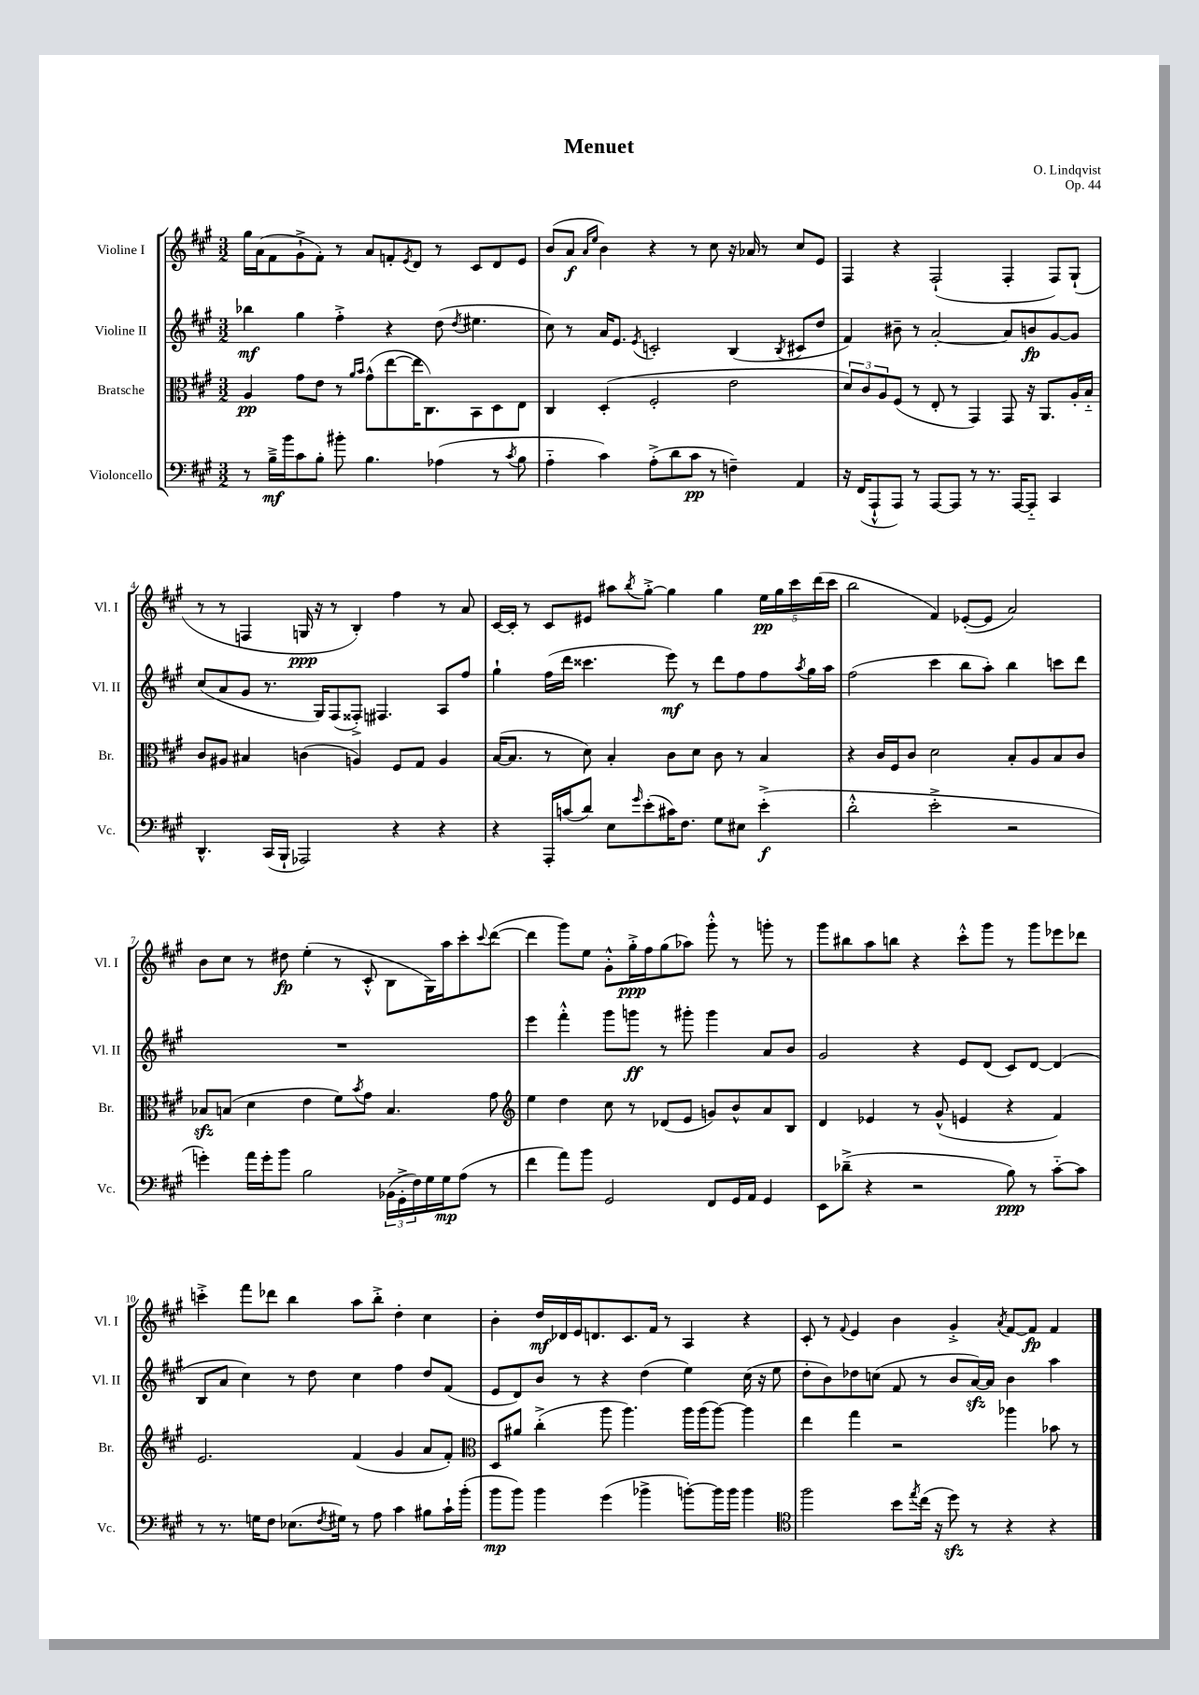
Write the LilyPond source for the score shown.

\header { title = "Menuet" composer = "O. Lindqvist" opus = "Op. 44" }
<<
\new StaffGroup <<
\new Staff = "s0" \with { instrumentName = "Violine I" shortInstrumentName = "Vl. I" } {
    \clef treble \key a \major \numericTimeSignature \time 3/2
    gis''16 a'16( fis'8 gis'8-!-> fis'8-.) r8 a'8 f'8-. \acciaccatura { e'8 } d'8 r8 cis'8 d'8 e'8 |
    b'8( a'8\f \grace { a'16 e''16 } b'4) r4 r8 cis''8 r16 aes'16 r8 cis''8 e'8 |
    fis4 r4 fis2-!( fis4-. fis8) gis8-!( |
    r8 r8 f4 g16\ppp r16 r8 b4-.) fis''4 r8 a'8 |
    cis'16~ cis'16-. r8 cis'8 eis'8 ais''8 \acciaccatura { b''8 } gis''8~-.-> gis''4 gis''4 \tuplet 5/4 { e''16\pp gis''16 cis'''16 d'''16( cis'''16 } |
    b''2 fis'4) ees'8~-.( ees'8 a'2) |
    b'8 cis''8 r8 dis''8\fp e''4-.( r8 cis'8-.-^ b8 gis16) a''16 cis'''8-. \appoggiatura { cis'''8 } d'''8~( |
    d'''4 gis'''8) e''8 gis'8-.-^ gis''16-.->\ppp fis''16 gis''8( aes''8) gis'''8-.-^ r8 g'''8-. r8 |
    gis'''8 bis''8 a''8 b''8 r4 cis'''8-.-^ gis'''8 r8 gis'''8 ees'''8 des'''8 |
    c'''4-.-> fis'''8 des'''8 b''4 a''8 b''8-.-> d''4-. cis''4 |
    b'4-. d''16\mf des'16 e'16 d'8. cis'8. fis'16 r8 a4 r4 |
    cis'8-. r8 \appoggiatura { fis'8 } e'4 b'4 gis'4-.-> \acciaccatura { a'8 } fis'8~ fis'8\fp fis'4 \bar "|." |
}
\new Staff = "s1" \with { instrumentName = "Violine II" shortInstrumentName = "Vl. II" } {
    \clef treble \key a \major \numericTimeSignature \time 3/2
    bes''4\mf gis''4 fis''4-.-> r4 d''8( \acciaccatura { d''8 } eis''4. |
    cis''8) r8 a'16 e'8. \acciaccatura { e'8 } c'2-. b4( \acciaccatura { b8 } cis'8 d''8 |
    fis'4) bis'8-- r8 a'2~-. a'8 b'8\fp gis'8~ gis'8 |
    cis''8( a'8 gis'8 r8. gis16) fis8( fisis8-.->) fis4. a8 fis''8 |
    gis''4-! fis''16( d'''16 cisis'''4. e'''8\mf) r8 d'''8 fis''8 fis''8 \acciaccatura { a''8 } gis''16 a''16 |
    fis''2( cis'''4 b''8 a''8-.) b''4 c'''8 d'''8 |
    R1. |
    e'''4 fis'''4-.-^ gis'''8 g'''8\ff r8 gis'''8-. gis'''4 a'8 b'8 |
    gis'2 r4 e'8 d'8( cis'8) d'8~ d'4( |
    b8 a'8 cis''4) r8 d''8 cis''4 fis''4 d''8 fis'8( |
    e'8 d'8) b'8 r8 r4 d''4( e''4) cis''16( r16 e''8 |
    d''8-. b'8) des''8 c''8( fis'8 r8 b'8 a'16~\sfz) a'16 b'4 a''4 \bar "|." |
}
\new Staff = "s2" \with { instrumentName = "Bratsche" shortInstrumentName = "Br." } {
    \clef alto \key a \major \numericTimeSignature \time 3/2
    a4\pp gis'8 e'8 r8 \grace { a'16 b'16 } gis'8-^( e''8~ e''16 cis8.) b,8 d8 e8 |
    cis4 d4-.( fis2-. e'2 |
    \tuplet 3/2 { d'8) cis'8 a8 } fis8( r8 e8-. r8 gis,4) gis,8 r16 a,8. a16-. b16-_ |
    cis'8 ais8 bis4 c'4( a4) fis8 gis8 a4 |
    b16~( b8. r8 d'8) b4-. cis'8 d'8 cis'8 r8 b4 |
    r4 cis'16 fis16 cis'8 d'2 b8-. a8 b8 cis'8 |
    bes8\sfz b8( d'4 e'4 fis'8) \acciaccatura { b'8 } gis'8 b4. gis'8 |
    \clef treble e''4 d''4 cis''8 r8 des'8( e'8 g'8) b'8-^ a'8 b8 |
    d'4 ees'4 r8 gis'8-^( e'4 r4 fis'4) |
    e'2. fis'4( gis'4 a'8 fis'8-.) |
    \clef alto d8 ais'8 cis''4-.->( a''8 a''4.) a''16 a''16( a''8~) a''4 |
    e''4 gis''4 r2 aes''4 bes'8 r8 \bar "|." |
}
\new Staff = "s3" \with { instrumentName = "Violoncello" shortInstrumentName = "Vc." } {
    \clef bass \key a \major \numericTimeSignature \time 3/2
    r8 b16--->\mf b'16 cis'8 b8-. bis'8-. b4. aes4( r8 \acciaccatura { cis'8 } b8 |
    a4-_ cis'4) a8-.->( d'8 cis'8\pp r8 f4--) a,4 |
    r16 fis,16( a,,8-!-^ a,,8) r8 a,,8~ a,,8 r8 r8. a,,16~ a,,8-_ cis,4 |
    d,4.-^ cis,16( b,,16-! aes,,2) r4 r4 |
    r4 a,,16-. c'16( d'8) e8 \grace { gis'16 } e'8-.( cis'16) fis8. gis8 eis8 e'4-.->\f( |
    d'2-.-^ e'2-.-> r2 |
    g'4-.) a'16 g'16-. b'8 b2 \tuplet 3/2 { bes,16( gis,16-.-> fis16) } gis16 gis16\mp a8( r8 |
    fis'4 a'8) b'8 gis,2 fis,8 gis,16 a,16 gis,4 |
    e,8 des'8--->( r4 r2 b8\ppp) r8 cis'8~-_ cis'8 |
    r8 r8. g16 fis8 ees8.( \acciaccatura { fis8 } gis16) r8 a8 cis'4 bis8 cis'16-! b'16-.( |
    b'8\mp b'8) b'4 gis'4( bes'4-> b'8~-.) b'16 b'16 b'4 |
    \clef tenor fis''2 b'8 \acciaccatura { e''8 } cis''16( r16 d''8\sfz) r8 r4 r4 \bar "|." |
}
>>
>>
